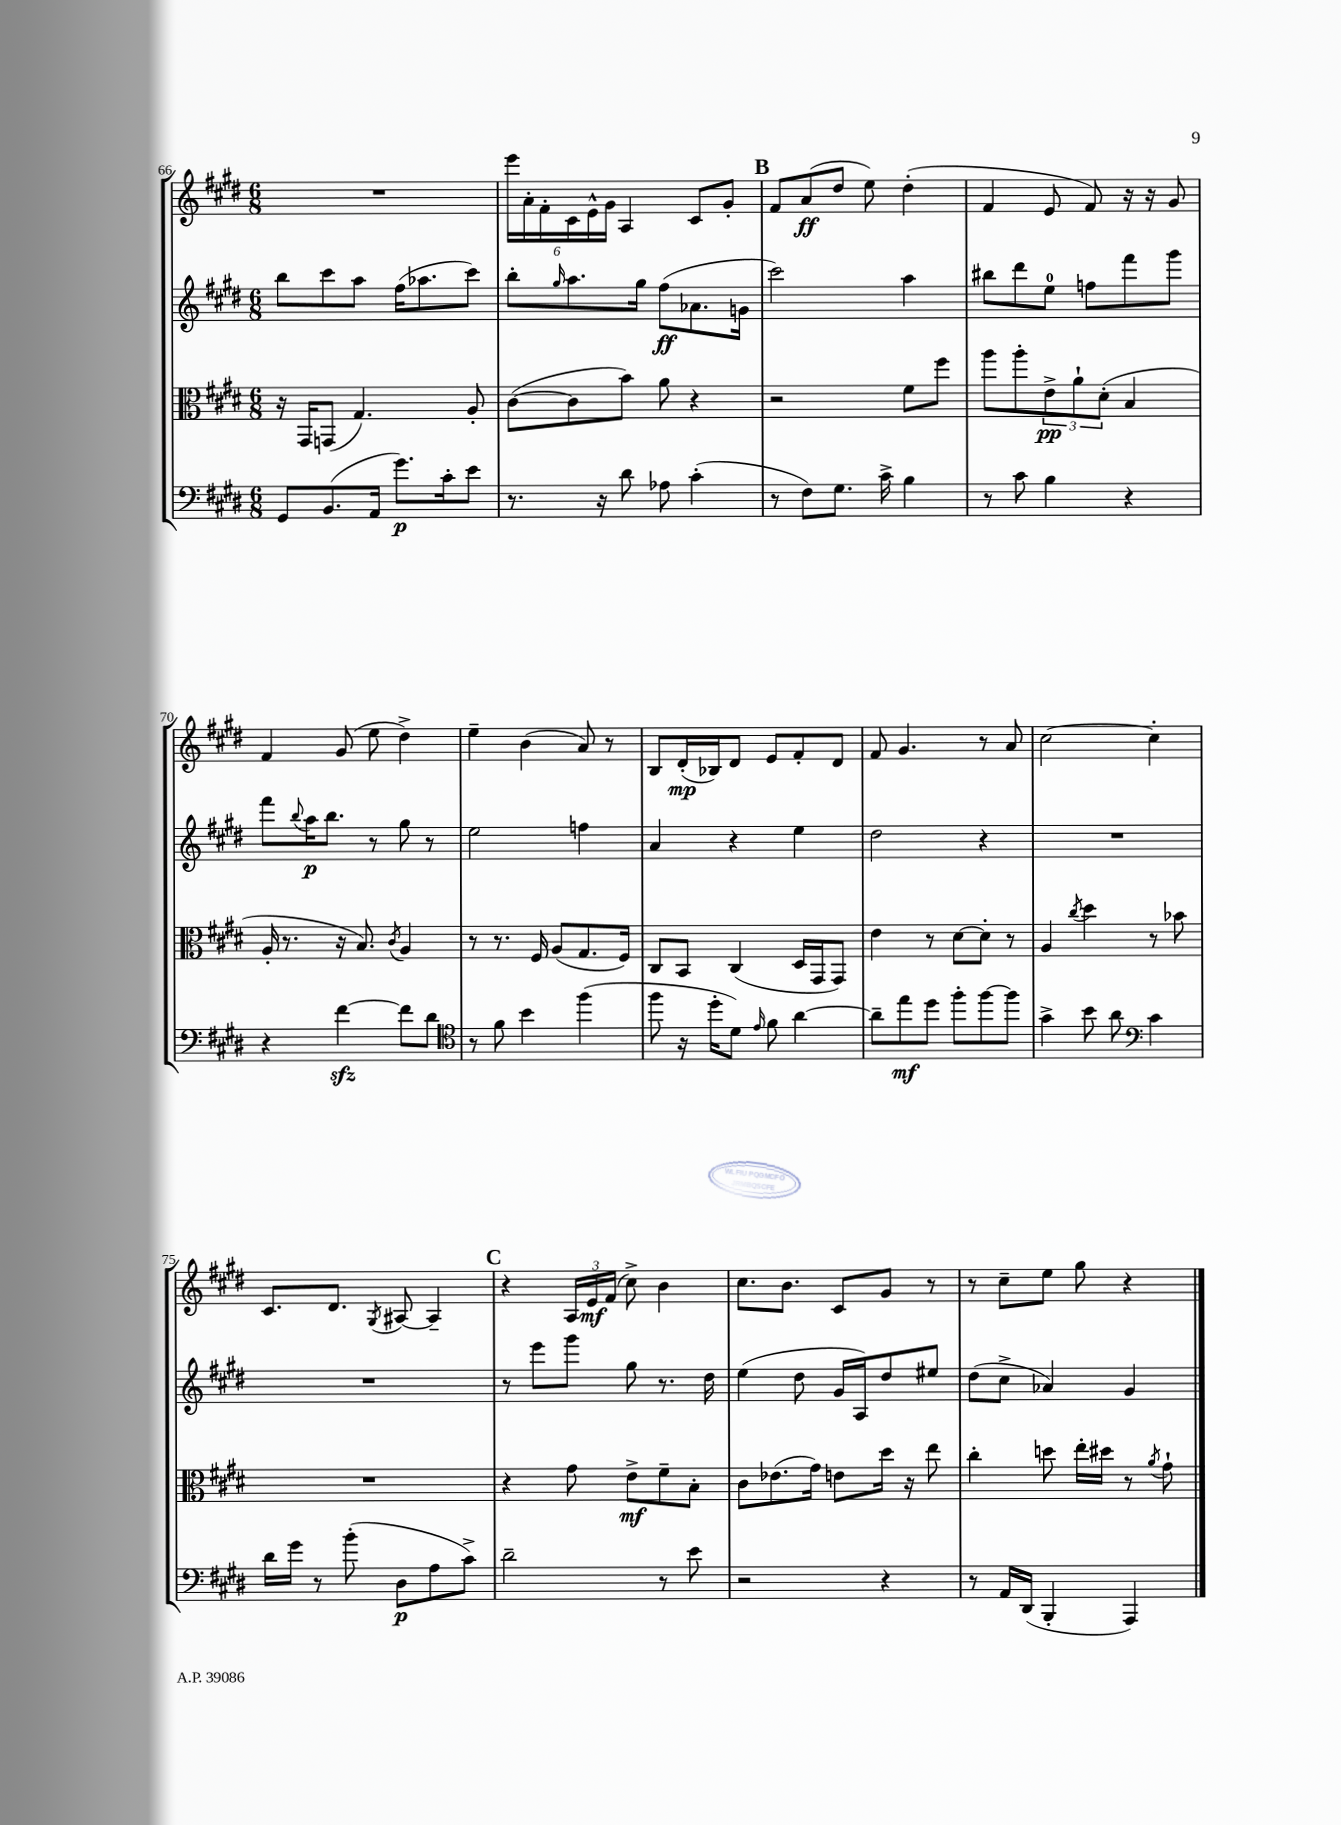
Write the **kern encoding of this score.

**kern	**dynam	**kern	**dynam	**kern	**dynam	**kern	**dynam
*part4	*part4	*part3	*part3	*part2	*part2	*part1	*part1
*staff4	*staff4	*staff3	*staff3	*staff2	*staff2	*staff1	*staff1
*clefF4	*	*clefC3	*	*clefG2	*	*clefG2	*
*k[f#c#g#d#]	*	*k[f#c#g#d#]	*	*k[f#c#g#d#]	*	*k[f#c#g#d#]	*
*M6/8	*	*M6/8	*	*M6/8	*	*M6/8	*
=66	=66	=66	=66	=66	=66	=66	=66
8GG#/L	.	16r	.	8bb\L	.	2.r	.
.	.	16GG#/KL	.	.	.	.	.
(8.BB/	.	(8GGn/J	.	8ccc#\	.	.	.
.	.	4.G#/)	.	8aa\J	.	.	.
16AA/Jk	.	.	.	.	.	.	.
8.g#\L)	p	.	.	(16ff#\KL	.	.	.
.	.	.	.	8.aa-X\	.	.	.
16c#'\k	.	.	.	.	.	.	.
8e\J	.	8A'/	.	8ccc#\J)	.	.	.
=67	=67	=67	=67	=67	=67	=67	=67
8.r	.	([8c#\L	.	8bb'\L	.	24eee\LL	.
.	.	.	.	.	.	24a'\	.
.	.	.	.	.	.	24f#'\	.
.	.	.	.	16qqgg#/	.	.	.
.	.	8c#\]	.	8.aa\	.	24c#\	.
.	.	.	.	.	.	24e^^\	.
16r	.	.	.	.	.	.	.
.	.	.	.	.	.	24g#\JJ	.
8d#\	.	8b\J)	.	.	.	4A/	.
.	.	.	.	16gg#\Jk	.	.	.
8A-X\	.	8a\	.	(8ff#\L	ff	.	.
(4c#'\	.	4r	.	8.a-X\	.	8c#/L	.
.	.	.	.	.	.	8g#'/J	.
.	.	.	.	16gn\Jk	.	.	.
!!LO:REH:place=s1:t=B
=68	=68	=68	=68	=68	=68	=68	=68
8r	.	2r	.	2ccc#\)	.	8f#/L	.
8F#\L)	.	.	.	.	.	(8a/	ff
8.G#\J	.	.	.	.	.	8dd#/J	.
.	.	.	.	.	.	8ee\)	.
16c#^\	.	.	.	.	.	.	.
4B\	.	8f#\L	.	4aa\	.	(4dd#'\	.
.	.	8ff#\J	.	.	.	.	.
=69	=69	=69	=69	=69	=69	=69	=69
8r	.	8aa\L	.	8bb#X\L	.	4f#/	.
8c#\	.	8aa'\	.	8ddd#\	.	.	.
4B\	.	12e^\	pp	8ee\J	.	8e/	.
.	.	12a`\	.	.	.	.	.
.	.	.	.	8ffn\L	.	8f#/)	.
.	.	(12d#'\J	.	.	.	.	.
4r	.	4B/	.	8fff#\	.	16r	.
.	.	.	.	.	.	16r	.
.	.	.	.	8ggg#\J	.	8g#/	.
!!LO:LB:g=z
=70	=70	=70	=70	=70	=70	=70	=70
4r	.	16A'/	.	8fff#\L	.	4f#/	.
.	.	8.r	.	.	.	.	.
.	.	.	.	8qqbb/	.	.	.
.	.	.	.	16aa\K	p	.	.
.	.	.	.	8.bb\J	.	.	.
[4f#zz\	.	16r	.	.	.	(8g#/	.
.	.	8.B/)	.	.	.	.	.
.	.	.	.	8r	.	8ee\	.
.	.	8qc#/	.	.	.	.	.
8f#\L]	.	4A/	.	8gg#\	.	4dd#^\)	.
8d#\J	.	.	.	8r	.	.	.
=71	=71	=71	=71	=71	=71	=71	=71
*clefC4	*	*	*	*	*	*	*
8r	.	8r	.	2ee\	.	4ee~\	.
8f#\	.	8.r	.	.	.	.	.
4b\	.	.	.	.	.	(4b\	.
.	.	16F#/	.	.	.	.	.
.	.	(8A/L	.	.	.	.	.
(4ff#\	.	8.G#/	.	4ffn\	.	8a/)	.
.	.	.	.	.	.	8r	.
.	.	16F#/Jk)	.	.	.	.	.
=72	=72	=72	=72	=72	=72	=72	=72
8ff#\	.	8C#/L	.	4a/	.	8B/L	.
16r	.	8BB/J	.	.	.	(16d#'/L	mp
16dd#'\KL	.	.	.	.	.	16B-X/J)	.
8d#\J)	.	(4C#/	.	4r	.	8d#/J	.
16qqe/	.	.	.	.	.	.	.
8f#\	.	.	.	.	.	8e/L	.
[4a\	.	16D#/LL	.	4ee\	.	8f#'/	.
.	.	16GG#/J	.	.	.	.	.
.	.	8GG#/J)	.	.	.	8d#/J	.
=73	=73	=73	=73	=73	=73	=73	=73
8a~\L]	.	4e\	.	2dd#\	.	8f#/	.
8ee\	mf	.	.	.	.	4.g#/	.
8dd#\J	.	8r	.	.	.	.	.
8ff#'\L	.	[8d#\L	.	.	.	.	.
[8ff#\	.	8d#'\J]	.	4r	.	8r	.
8ff#\J]	.	8r	.	.	.	8a/	.
=74	=74	=74	=74	=74	=74	=74	=74
4g#^\	.	4A/	.	2.r	.	[2cc#\	.
.	.	8qcc#/	.	.	.	.	.
8b\	.	4dd#\	.	.	.	.	.
8a\	.	.	.	.	.	.	.
*clefF4	*	*	*	*	*	*	*
4c#\	.	8r	.	.	.	4cc#'\]	.
.	.	8b-X\	.	.	.	.	.
!!LO:LB:g=z
=75	=75	=75	=75	=75	=75	=75	=75
16d#\LL	.	2.r	.	2.r	.	8.c#/L	.
16g#\JJ	.	.	.	.	.	.	.
8r	.	.	.	.	.	.	.
.	.	.	.	.	.	8.d#/J	.
(8b'\	.	.	.	.	.	.	.
.	.	.	.	.	.	8qG#/	.
8D#\L	p	.	.	.	.	[8A#X/	.
8A\	.	.	.	.	.	4A#~/]	.
8c#^\J)	.	.	.	.	.	.	.
!!LO:REH:place=s1:t=C
=76	=76	=76	=76	=76	=76	=76	=76
2d#~\	.	4r	.	8r	.	4r	.
.	.	.	.	8eee\L	.	.	.
.	.	8g#\	.	8ggg#\J	.	24A/LL	.
.	.	.	.	.	.	24e/	mf
.	.	.	.	.	.	(24f#/JJ	.
.	.	8e^\L	mf	8gg#\	.	8cc#^\)	.
8r	.	8f#~\	.	8.r	.	4b\	.
8e\	.	8B'\J	.	.	.	.	.
.	.	.	.	16dd#\	.	.	.
=77	=77	=77	=77	=77	=77	=77	=77
2r	.	8c#\L	.	(4ee\	.	8.cc#\L	.
.	.	(8.e-X\	.	.	.	.	.
.	.	.	.	.	.	8.b\J	.
.	.	.	.	8dd#\	.	.	.
.	.	16g#\Jk)	.	.	.	.	.
.	.	8en\L	.	16g#/LL	.	8c#/L	.
.	.	.	.	16A/J)	.	.	.
4r	.	16dd#\Jk	.	8dd#/	.	8g#/J	.
.	.	16r	.	.	.	.	.
.	.	8ee\	.	8ee#X/J	.	8r	.
=78	=78	=78	=78	=78	=78	=78	=78
8r	.	4cc#'\	.	(8dd#\L	.	8r	.
16AA/LL	.	.	.	8cc#^\J	.	8cc#~\L	.
(16DD#/JJ	.	.	.	.	.	.	.
4BBB'/	.	8ddn\	.	4a-X/)	.	8ee\J	.
.	.	16ee'\LL	.	.	.	8gg#\	.
.	.	16dd#X\JJ	.	.	.	.	.
4AAA/)	.	8r	.	4g#/	.	4r	.
.	.	8qa/	.	.	.	.	.
.	.	8g#`\	.	.	.	.	.
==	==	==	==	==	==	==	==
*-	*-	*-	*-	*-	*-	*-	*-
